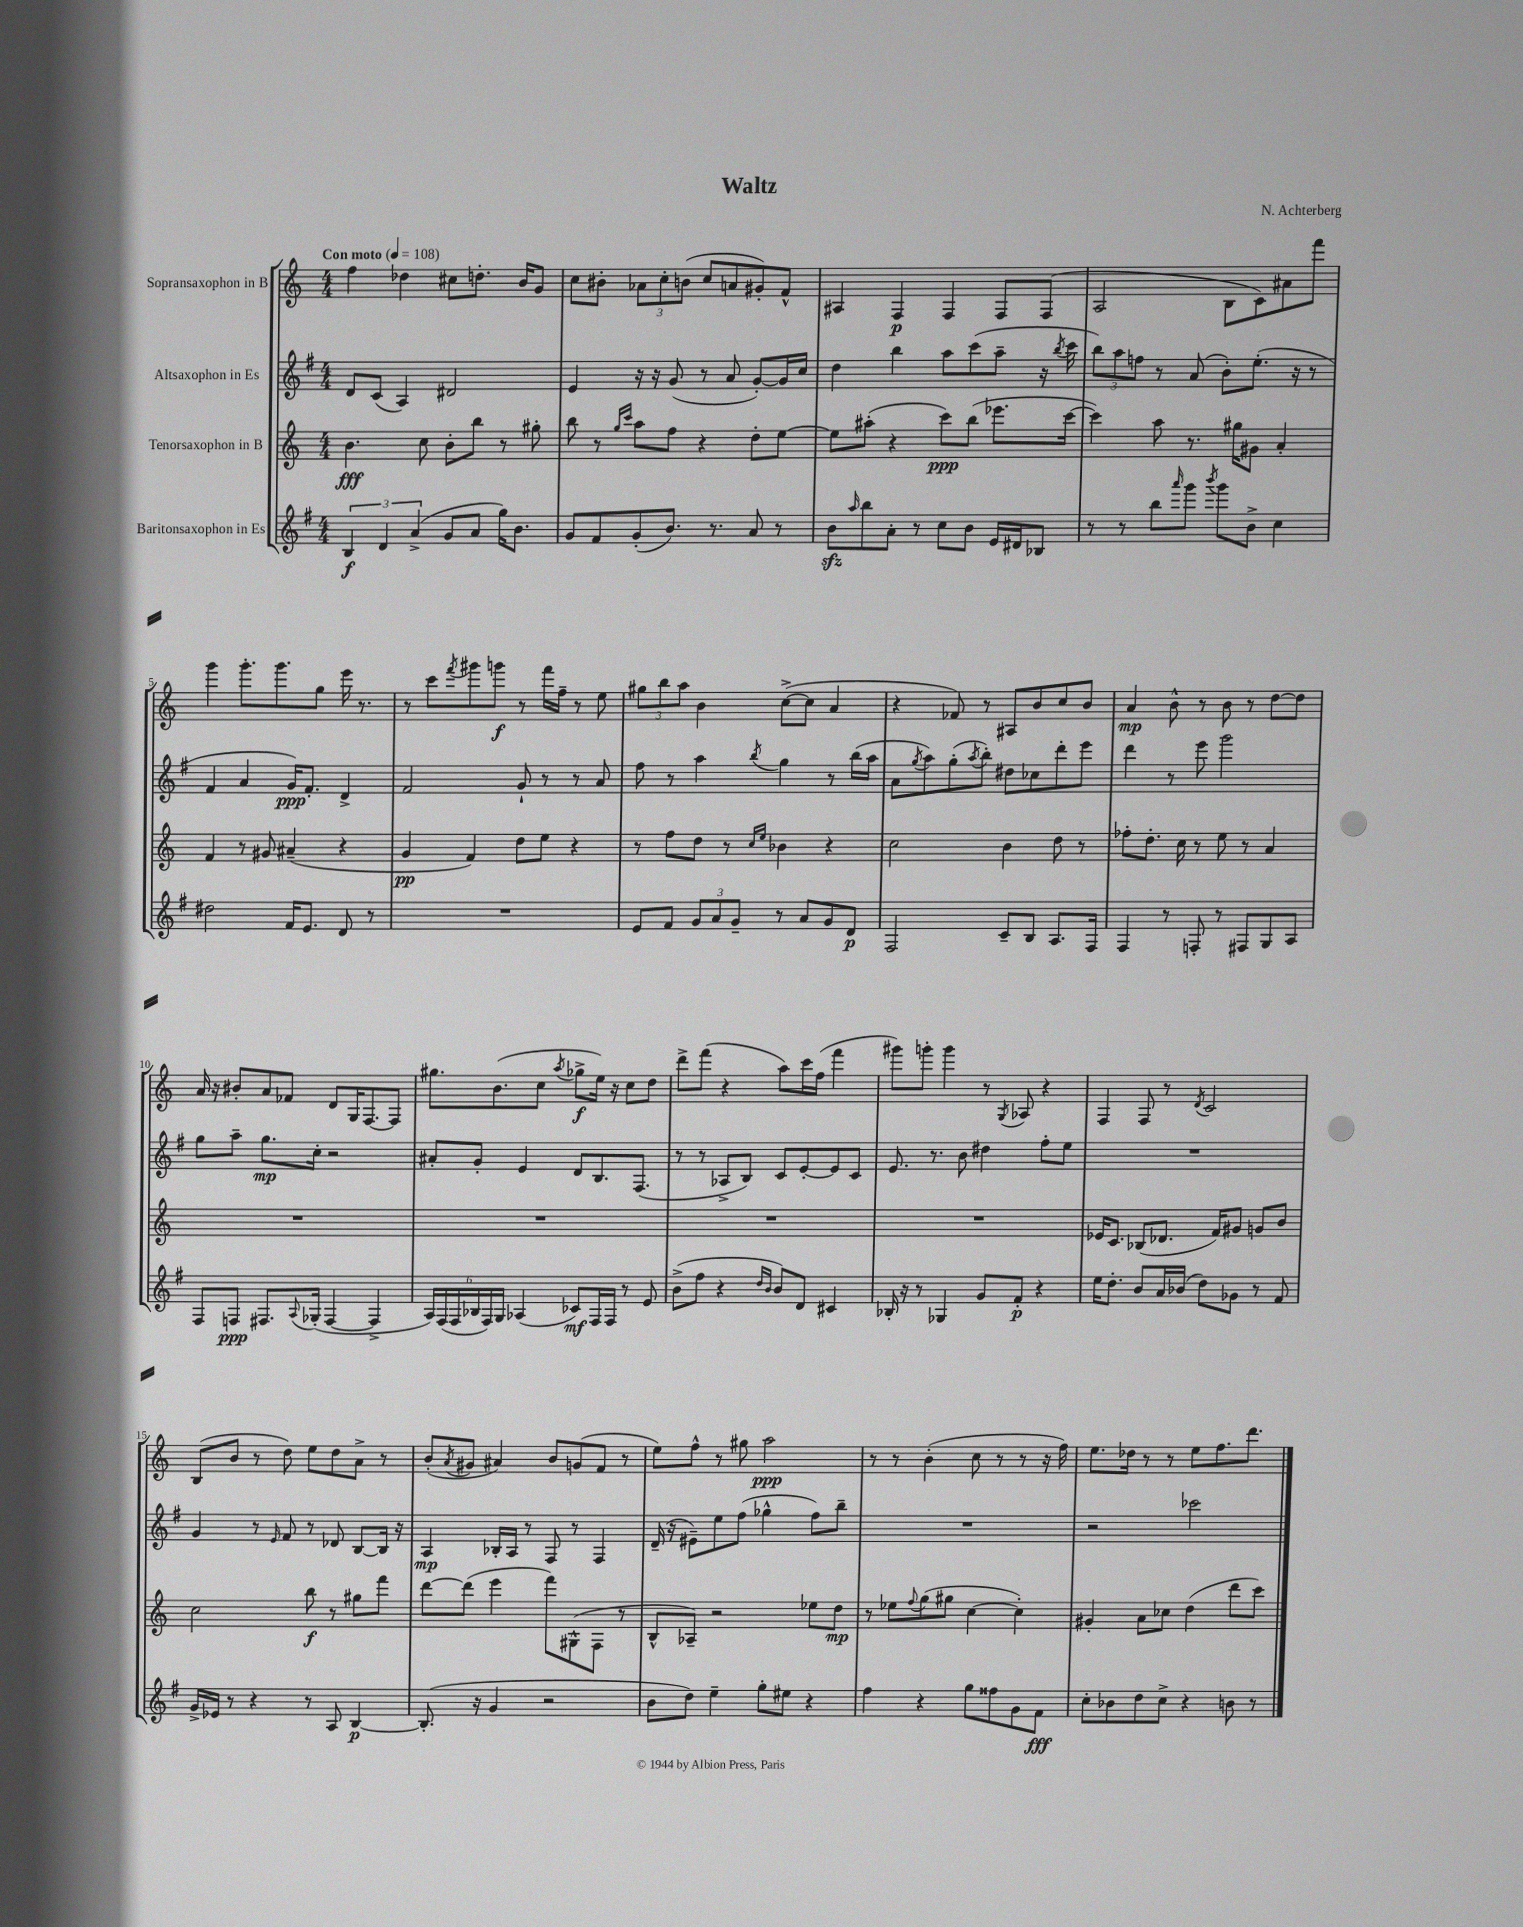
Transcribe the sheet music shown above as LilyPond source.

\header { title = "Waltz" composer = "N. Achterberg" }
<<
\new StaffGroup <<
\new Staff = "s0" \with { instrumentName = "Sopransaxophon in B" } {
    \clef treble \key c \major \numericTimeSignature \time 4/4 \tempo "Con moto" 4 = 108
    f''4 des''4 cis''8 d''8.-. b'16 g'8 |
    c''8 bis'8-. \tuplet 3/2 { aes'8 c''8-. b'8( } c''8 a'8 gis'8-.) f'8-^ |
    ais4 f4\p f4 f8 f8( |
    a2 b8 c'8) ais'8 f'''8 |
    g'''4 g'''8.-. g'''8. g''8 e'''16 r8. |
    r8 c'''8 \acciaccatura { f'''8 } gis'''8 g'''8\f r8 f'''16 f''16-- r8 e''8 |
    \tuplet 3/2 { gis''8 b''8 a''8 } b'4 c''8~->( c''8 a'4 |
    r4 fes'8) r8 ais8 b'8 c''8 b'8 |
    a'4\mp b'8-^ r8 b'8 r8 d''8~ d''8 |
    a'16 r16 bis'8-. a'8 fes'8 d'8 g16 f8.~ f8 |
    gis''8. b'8.( c''8 \acciaccatura { a''8 } ges''8->\f e''16) r16 c''8 d''8 |
    d'''8-> f'''8( r4 a''8) c'''16 f''16( f'''4 |
    gis'''8) g'''8-. g'''4 r8 \acciaccatura { g8 } aes8 r4 |
    f4 f8 r8 \acciaccatura { d'8 } c'2 |
    b8( b'8 r8 d''8) e''8 d''8 a'8-> r8 |
    b'8-.( \acciaccatura { a'8 } gis'8 ais'4) b'8 g'8( f'8 r8 |
    e''8) f''8-^ r8 gis''8 a''2\ppp |
    r8 r8 b'4-.( c''8 r8 r8 r16 f''16) |
    e''8. des''16 r8 r8 e''8 f''8. d'''8. \bar "|." |
}
\new Staff = "s1" \with { instrumentName = "Altsaxophon in Es" } {
    \clef treble \key g \major \numericTimeSignature \time 4/4
    d'8 c'8( a4) dis'2 |
    e'4 r16 r16 g'8( r8 a'8 g'8~-.) g'16 c''16 |
    d''4 b''4 a''8 c'''8( a''8-- r16 \acciaccatura { b''8 } c'''16 |
    \tuplet 3/2 { b''8) a''8 f''8 } r8 a'8( b'8-.) e''8.-.( r16 r8 |
    fis'4 a'4 g'16\ppp) fis'8.-. d'4-> |
    fis'2 g'8-! r8 r8 a'8 |
    fis''8 r8 a''4 \acciaccatura { b''8 } g''4 r8 b''16( a''16 |
    a'8 \acciaccatura { g''8 } a''8) g''8-.( \acciaccatura { a''8 } b''8-.) dis''8 ces''8 d'''8-. e'''8 |
    d'''4 r8 e'''8 g'''2 |
    g''8 a''8-- g''8.\mp c''16-. r2 |
    ais'8-. g'8-. e'4 d'8 b8. fis8.( |
    r8 r8 aes8-> b8) c'8 e'8~-. e'8 c'8 |
    e'8. r8. b'8 dis''4 fis''8-. e''8 |
    R1 |
    g'4 r8 \grace { e'16 } fis'8 r8 des'8 b8~ b16 r16 |
    a4\mp bes16-. a16 r8 fis8 r8 fis4 |
    d'16--( r16 eis'8--) e''8 fis''8( ges''4-^ fis''8) b''8-- |
    R1 |
    r2 ces'''2 \bar "|." |
}
\new Staff = "s2" \with { instrumentName = "Tenorsaxophon in B" } {
    \clef treble \key c \major \numericTimeSignature \time 4/4
    b'4.\fff c''8 b'8-. b''8 r8 gis''8-. |
    b''8 r8 \grace { g''16 c'''16 } a''8 f''8 r4 d''8-. e''8~ |
    e''8 ais''8-.( r4 c'''8\ppp) b''8( ees'''8. c'''16~ |
    c'''4) a''8 r8. gis''16 gis'8 a'4-. |
    f'4 r8 gis'8 ais'4--( r4 |
    g'4\pp f'4) d''8 e''8 r4 |
    r8 f''8 d''8 r8 \grace { c''16 e''16 } bes'4 r4 |
    c''2 b'4 d''8 r8 |
    fes''8-. d''8.-. c''16 r8 e''8 r8 a'4 |
    R1 |
    R1 |
    R1 |
    R1 |
    ees'16 c'8. bes8( des'8. f'16) gis'8 g'8 b'8 |
    c''2 b''8\f r8 gis''8 f'''8 |
    d'''8~ d'''8( e'''4 f'''8) gis8-^( f8 r8 |
    b8-^ aes8--) r2 ees''8 d''8\mp |
    r8 ees''8 \appoggiatura { f''8 } g''8( gis''8 c''4~ c''4-.) |
    gis'4-. a'8 ces''8 d''4( d'''8 c'''8) \bar "|." |
}
\new Staff = "s3" \with { instrumentName = "Baritonsaxophon in Es" } {
    \clef treble \key g \major \numericTimeSignature \time 4/4
    \tuplet 3/2 { b4\f d'4 a'4->( } g'8 a'8 g''16) b'8. |
    g'8 fis'8 g'8-.( b'8.) r8. a'8 r8 |
    b'8\sfz \grace { a''16 } b''8 a'8-. r8 c''8 b'8 e'16 dis'16 bes8 |
    r8 r8 b''8 \grace { a'''16 } g'''8 \acciaccatura { b'''8 } g'''8 b'8-> c''4 |
    dis''2 fis'16 e'8. d'8 r8 |
    R1 |
    e'8 fis'8 \tuplet 3/2 { g'8 a'8 g'8-- } r8 a'8 g'8 d'8\p |
    fis2 c'8-- b8 a8. fis16 |
    fis4 r8 f8-. r8 fis8 g8 a8 |
    fis8 f8\ppp fis8. \appoggiatura { a8 } ges16-.( fis4~ fis4-> |
    \tuplet 6/4 { a16) fis16( fis16 bes16 fis16) g16 } aes4( ces'8\mf) fis16 fis16 r8 e'8 |
    b'8->( fis''8 r4 \grace { d''16 b'16 } b'8) d'8 cis'4 |
    bes16-. r16 r8 ges4 g'8 fis'8-.\p r4 |
    e''16 d''8.-. b'8 a'16 bes'16( d''8) ges'8 r8 fis'8 |
    g'16-> ees'16 r8 r4 r8 a8 b4~\p |
    b8.-.( r16 g'4 r2 |
    b'8 d''8) e''4-- g''8-. eis''8 r4 |
    fis''4 r4 g''8 fisis''8 g'8 fis'8\fff |
    c''8-. bes'8 d''8 c''8-> r4 b'8 r8 \bar "|." |
}
>>
>>
